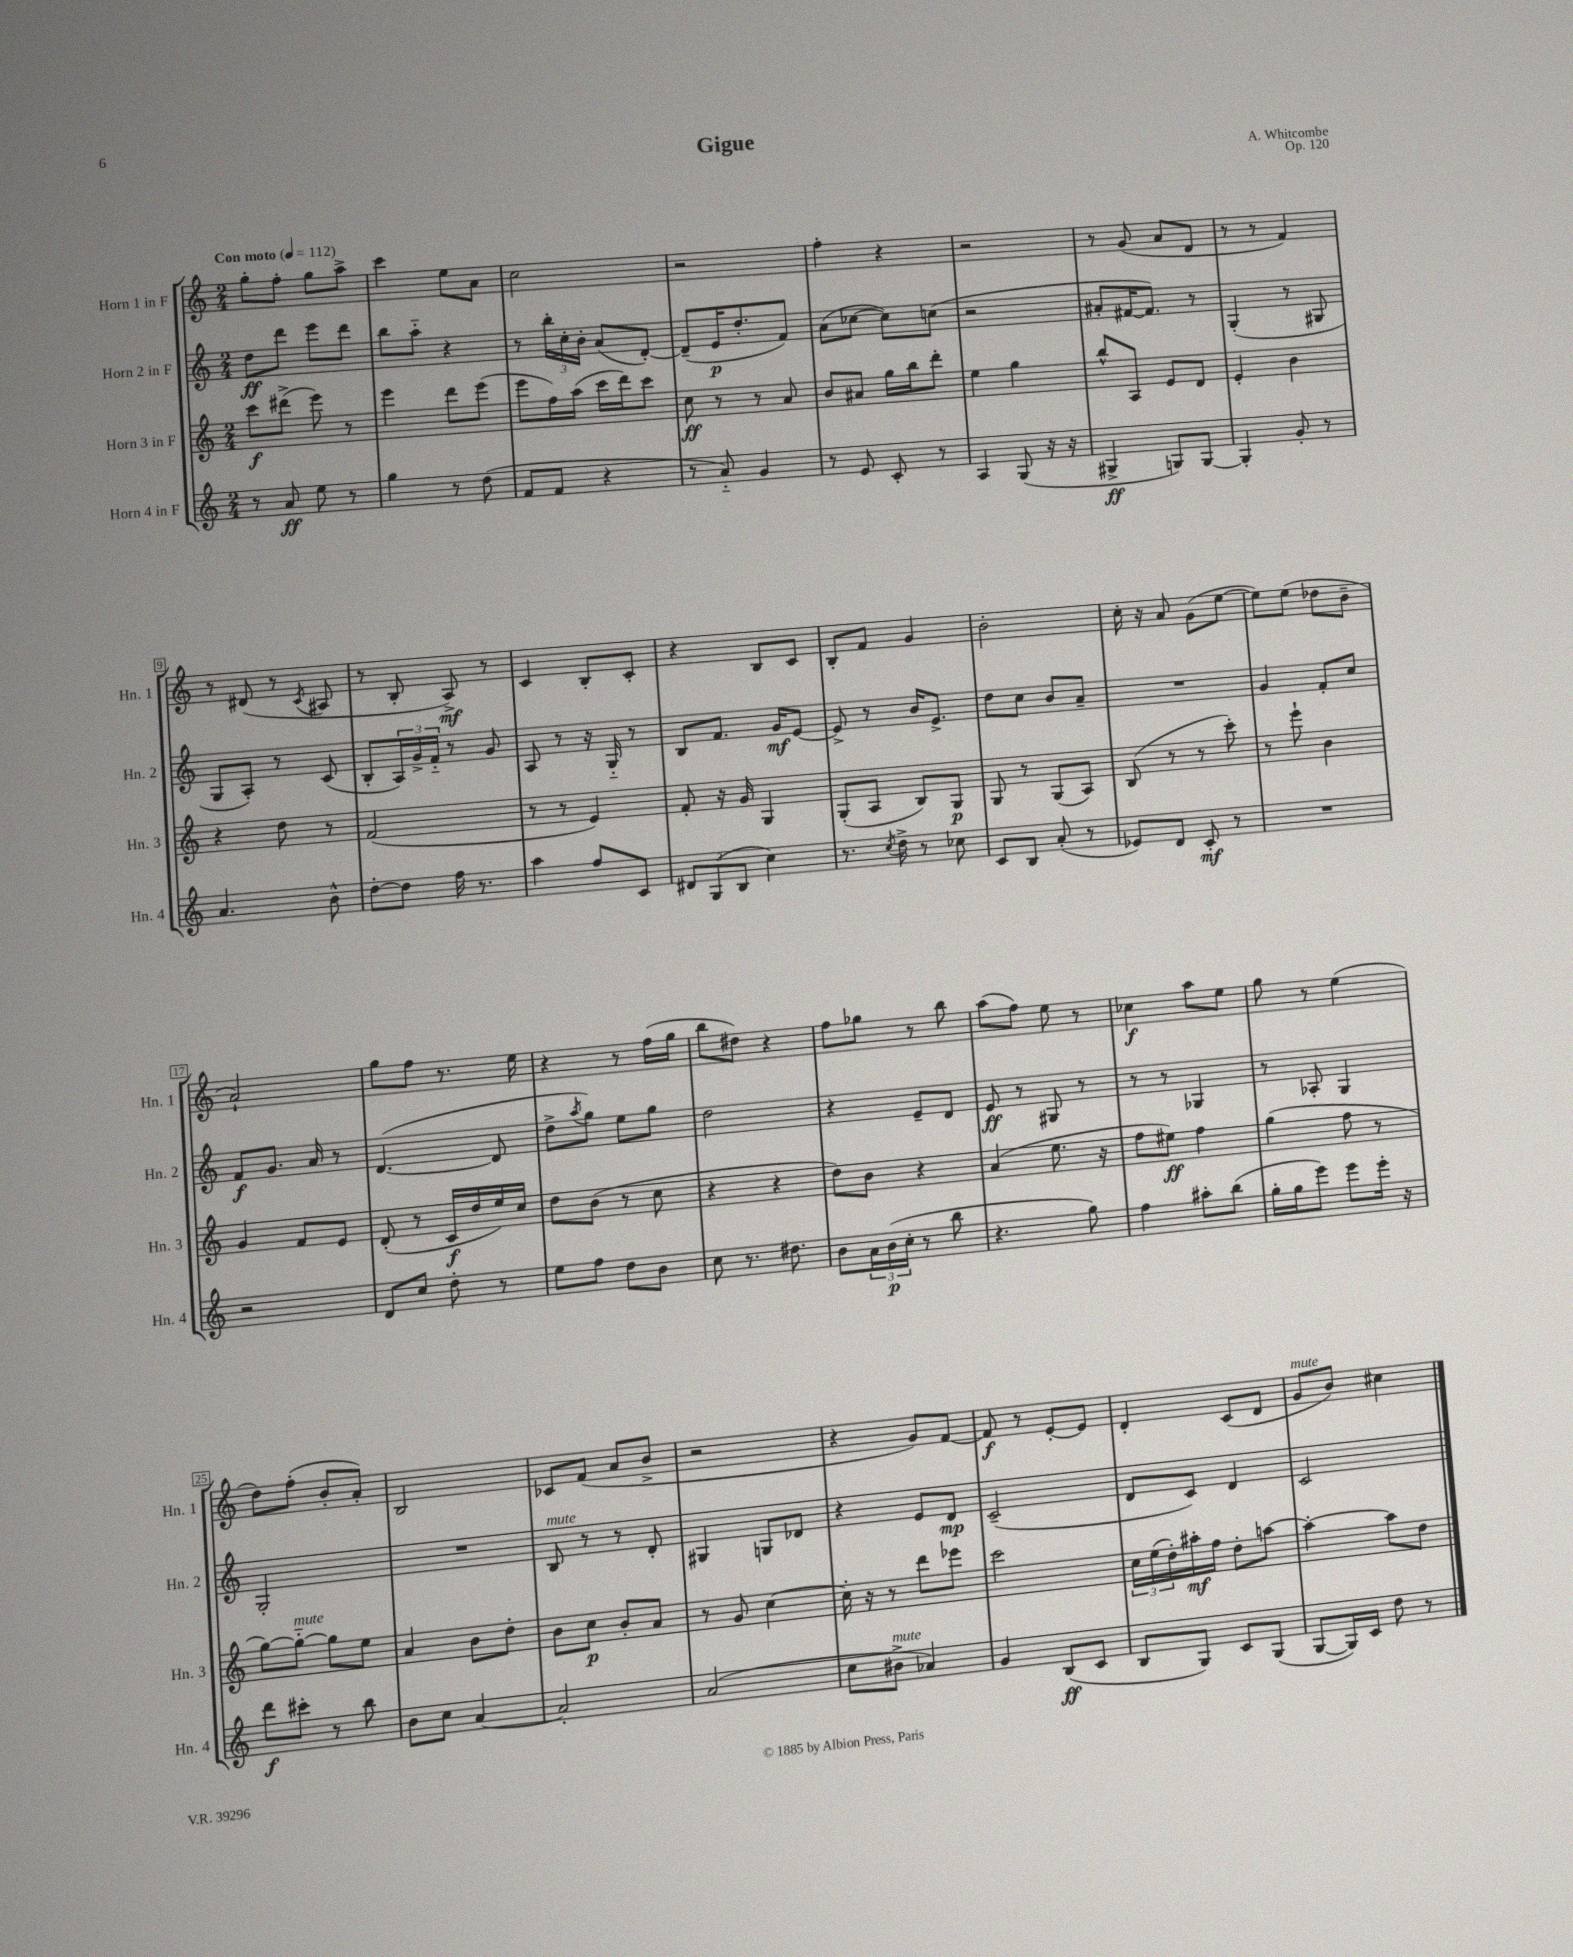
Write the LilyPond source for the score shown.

\header { title = "Gigue" composer = "A. Whitcombe" opus = "Op. 120" }
<<
\new StaffGroup <<
\new Staff = "s0" \with { instrumentName = "Horn 1 in F" shortInstrumentName = "Hn. 1" } {
    \clef treble \key c \major \numericTimeSignature \time 2/4 \tempo "Con moto" 4 = 112
    g''8-. f''8-. g''8 a''8-> |
    c'''4 e''8 a'8 |
    c''2 |
    r2 |
    f''4-. r4 |
    r2 |
    r8 g'8( a'8 d'8 |
    r8 r8 f'4) |
    r8 dis'8( r8 \acciaccatura { c'8 } ais8 |
    r8 b8-. a8->\mf) r8 |
    c'4 b8-. c'8-. |
    r4 b8 c'8 |
    b8-. f'8 g'4 |
    b'2-. |
    c''16-. r16 a'8 g'8( e''8~ |
    e''8) e''8( des''8 b'8-- |
    a'2-!) |
    g''8 f''8 r8. e''16 |
    r4 r8 f''16( g''16 |
    b''8 dis''8) r4 |
    f''8 ges''8 r8 b''8 |
    a''8( f''8) e''8 r8 |
    ces''4\f a''8 e''8 |
    g''8 r8 e''4( |
    d''8) f''8-.( b'8-. a'8-.) |
    b2 |
    ces'8 f'8( a'8 b'8-> |
    r2 |
    r4 g'8) f'8~ |
    f'8\f r8 e'8~-. e'8 |
    d'4-. c'8( d'8 |
    g'8^\markup { \italic "mute" } b'8) cis''4 \bar "|." |
}
\new Staff = "s1" \with { instrumentName = "Horn 2 in F" shortInstrumentName = "Hn. 2" } {
    \clef treble \key c \major \numericTimeSignature \time 2/4
    d''8\ff d'''8 e'''8 d'''8 |
    b''8 a''8-_ r4 |
    r8 \tuplet 3/2 { b''16-. c''16-. b'16-. } a'8( d'8~-.) |
    d'8--( e'16\p d''8.-. f'8) |
    a'8( ces''8~ ces''8) c''8( |
    r2 |
    ais'8-. fis'16~ fis'8.) r8 |
    g4-.( r8 gis8 |
    g8 a8-.) r8 c'8( |
    b8-. \tuplet 3/2 { a16) g'16-> f'16-_ } r8 g'8 |
    a8 r8 r16 g16-_ r8 |
    b8 f'8. g'16\mf e'8~ |
    e'8-> r8 b'16 e'8.-> |
    d''8 c''8 b'8 a'8-- |
    R2 |
    g'4 f'8-. c''8 |
    f'8\f g'8. a'16 r8 |
    d'4.~( d'8 |
    d''8-> \acciaccatura { a''8 } g''8) e''8 g''8 |
    d''2 |
    r4 e'8-- d'8 |
    e'8\ff r8 gis8 r8 |
    r8 r8 ges4 |
    r8 aes8-. g4 |
    g2-. |
    R2 |
    b8^\markup { \italic "mute" } r8 r8 d'8-. |
    gis4 g8 des'8 |
    r4 e'8 d'8\mp |
    c'2--( |
    d'8 c'8) d'4 |
    c'2 \bar "|." |
}
\new Staff = "s2" \with { instrumentName = "Horn 3 in F" shortInstrumentName = "Hn. 3" } {
    \clef treble \key c \major \numericTimeSignature \time 2/4
    c'''8\f dis'''8->( e'''8) r8 |
    e'''4 d'''8 e'''8( |
    e'''8 f''16) a''16( c'''16 d'''16) c'''8 |
    c''8\ff r8 r8 a'8 |
    b'8 ais'8 g''16 b''16 d'''8-. |
    e''4 g''4 |
    b''8-^ a8 e'8 d'8 |
    e'4-. b'4 |
    r4 d''8 r8 |
    f'2( |
    r8 r8 e'4) |
    f'8-. r16 g'16 g4 |
    g8-.( a8 b8) g8\p |
    g8 r8 g8( a8) |
    b8( r8 r8 c'''8-.) |
    r8 e'''8-! b'4 |
    g'4 f'8 e'8 |
    d'8-.( r8 c'16\f d''16 e''16) c''16 |
    d''8 b'8( r8 c''8 |
    r4 r4 |
    d''8) b'8 r4 |
    a'4( e''8. r16 |
    f''8 eis''8\ff) f''4 |
    g''4( f''8 r8 |
    g''8~) g''8~-_^\markup { \italic "mute" } g''8 e''8 |
    a'4 b'8 d''8-. |
    b'8 c''8\p b'8-. a'8 |
    r8 g'8 c''4~ |
    c''16-. r16 r8 d'''8 ees'''8 |
    c'''2 |
    \tuplet 3/2 { c''16 e''16( d''16-.) } ais''16-.\mf f''16 d''8-. a''8~ |
    a''4~-. a''8 d''8 \bar "|." |
}
\new Staff = "s3" \with { instrumentName = "Horn 4 in F" shortInstrumentName = "Hn. 4" } {
    \clef treble \key c \major \numericTimeSignature \time 2/4
    r8 a'8\ff e''8 r8 |
    g''4 r8 d''8( |
    f'8 f'8 r4 |
    r8 a'8-_) g'4 |
    r8 e'8 c'8-. r8 |
    a4 g8( r16 r16 |
    gis4->\ff g8) g8~ |
    g4-. g'8-. r8 |
    a'4. b'8-^ |
    d''8~-. d''8 f''16 r8. |
    a''4 f''8 c'8 |
    \tuplet 3/2 { dis'8 g8( b8 } c''4) |
    r8. \acciaccatura { c''8 } d''16-> r8 ces''8 |
    c'8 b8 a'8-.( r8 |
    ees'8) d'8 c'8-.\mf r8 |
    R2 |
    r2 |
    d'8 c''8 d''8-. r8 |
    e''8 f''8 d''8 b'8 |
    c''8 r8. dis''8. |
    b'8 \tuplet 3/2 { a'16 b'16\p( c''16-. } r8 b''8 |
    r4. g''8) |
    f''4 ais''8-. b''8( |
    g''16-. g''16 e'''8) e'''8 e'''16-. r16 |
    d'''8\f cis'''8-. r8 b''8 |
    b'8 c''8 a'4~ |
    a'2-. |
    a'2( |
    c''8 bis'8->^\markup { \italic "mute" } aes'4) |
    g'4 b8\ff( c'8 |
    b8 g8) c'8 g8( |
    g8~ g16) c'16 d''8 r8 \bar "|." |
}
>>
>>
\layout { \context { \Score \override BarNumber.stencil = #(make-stencil-boxer 0.1 0.3 ly:text-interface::print) } }
